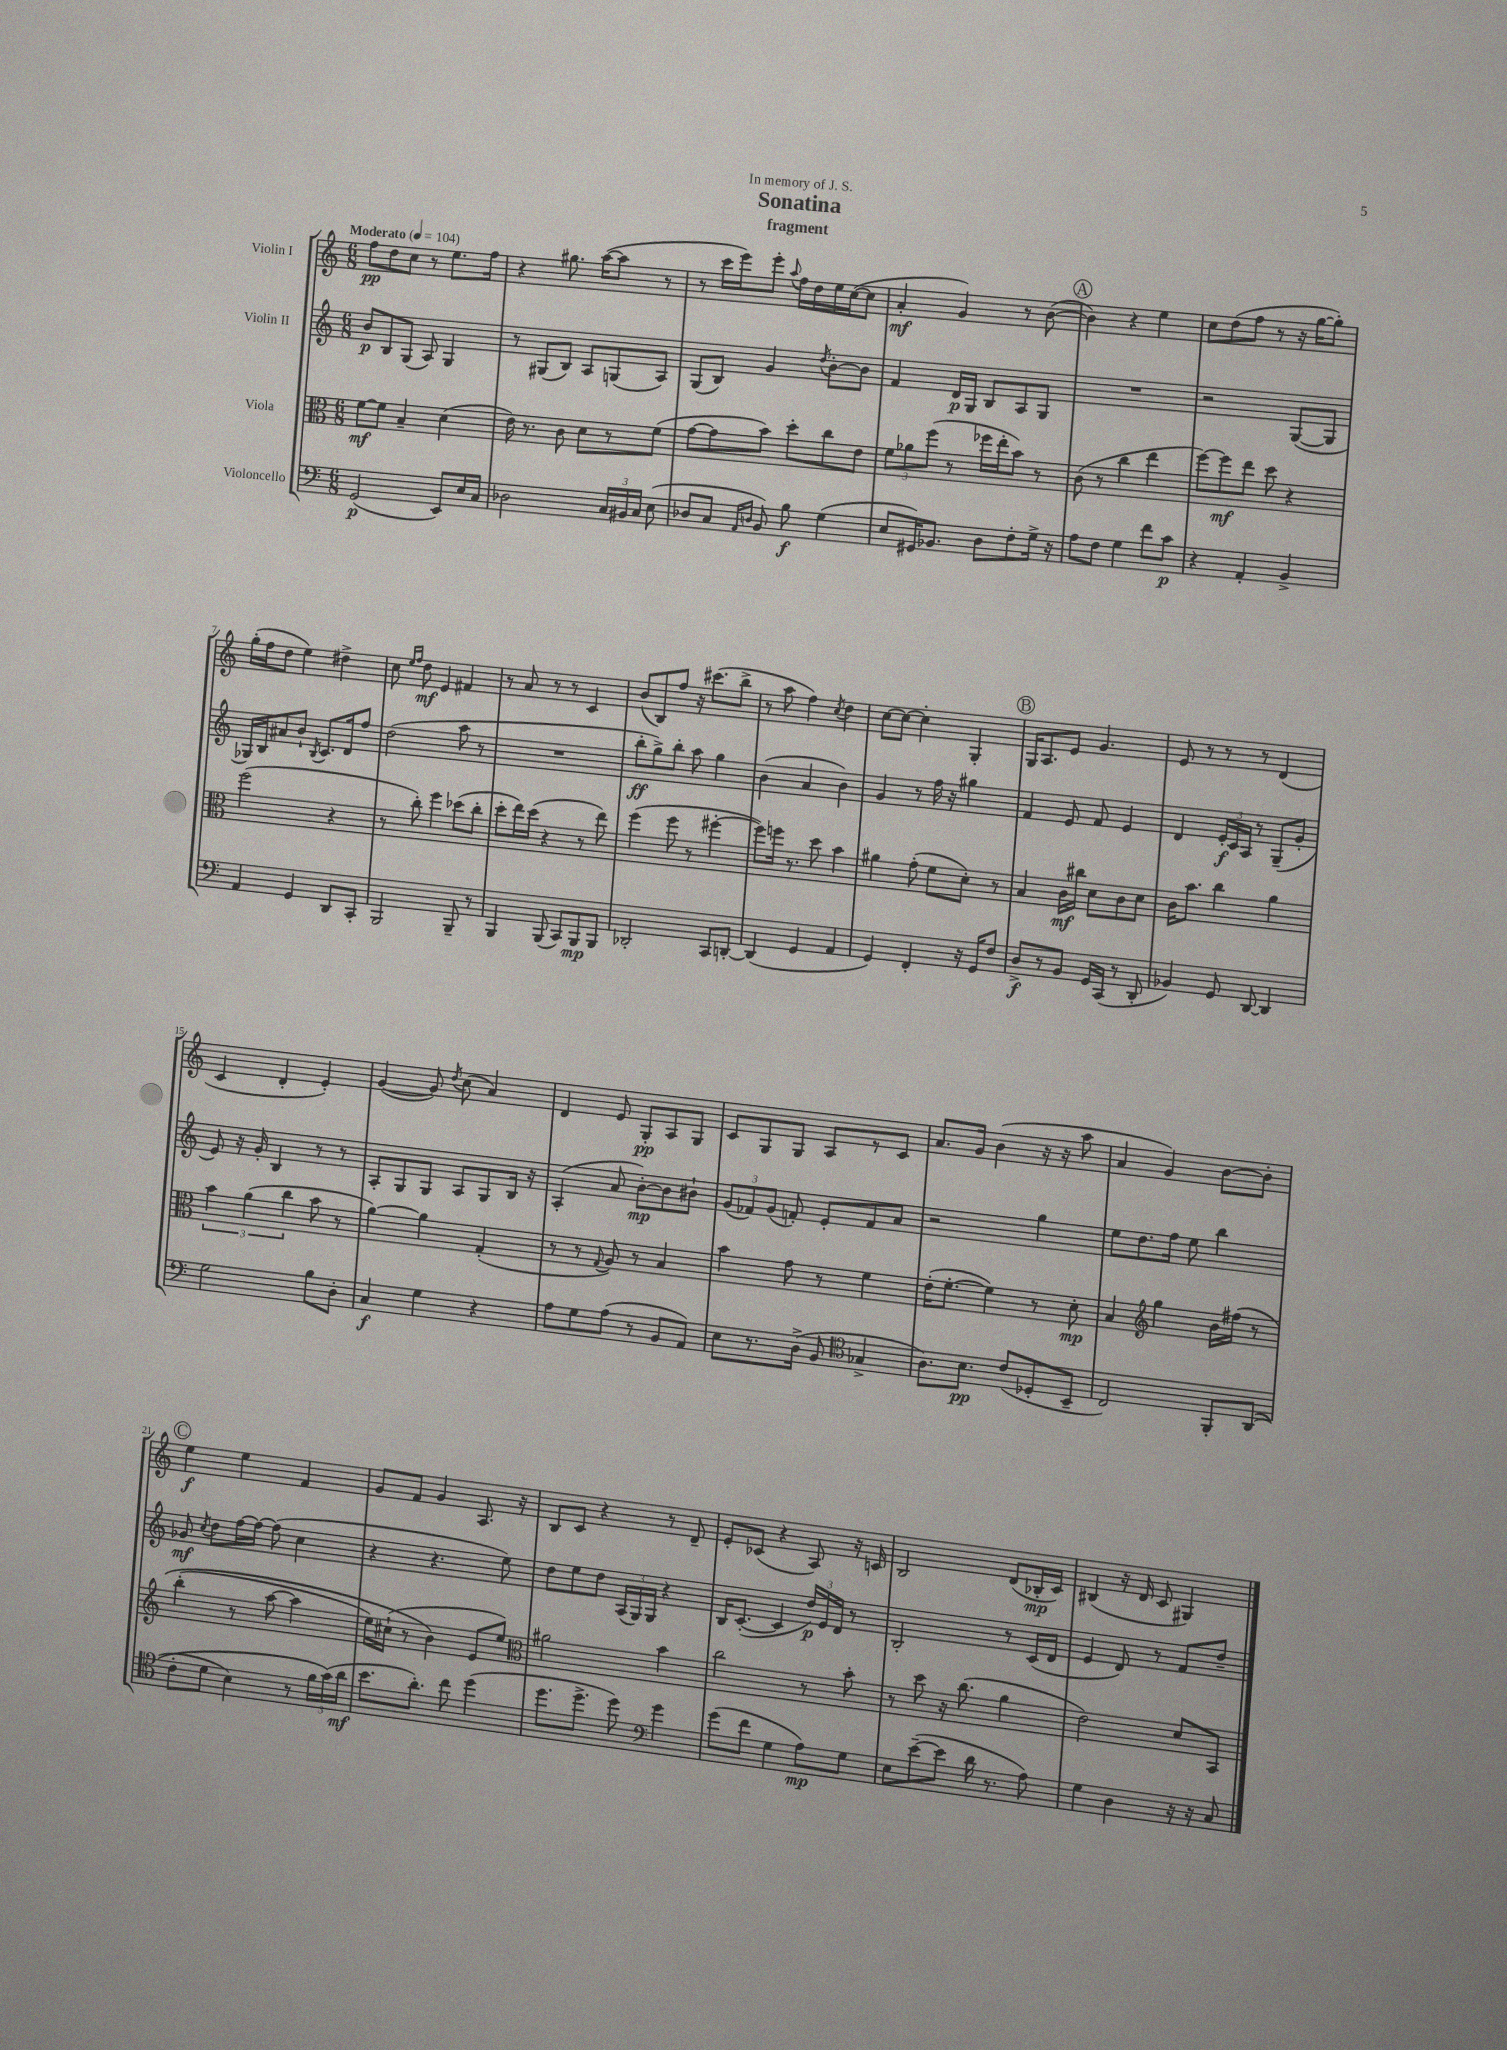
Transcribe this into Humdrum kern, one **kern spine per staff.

**kern	**dynam	**kern	**dynam	**kern	**dynam	**kern	**dynam
*part4	*part4	*part3	*part3	*part2	*part2	*part1	*part1
*staff4	*staff4	*staff3	*staff3	*staff2	*staff2	*staff1	*staff1
*I"Violoncello	*	*I"Viola	*	*I"Violin II	*	*I"Violin I	*
*clefF4	*	*clefC3	*	*clefG2	*	*clefG2	*
*k[]	*	*k[]	*	*k[]	*	*k[]	*
*M6/8	*	*M6/8	*	*M6/8	*	*M6/8	*
*MM104	*	*MM104	*	*MM104	*	*MM104	*
=1	=1	=1	=1	=1	=1	=1	=1
!	!	!	!	!	!	!LO:TX:a:B:t=Moderato	!
(2GG/	p	[8f\L	mf	8b/L	p	8ff\L	pp
.	.	8f\J]	.	8B/	.	8dd\	.
.	.	4B~/	.	(8G/J	.	8cc\J	.
.	.	.	.	8A/)	.	8r	.
8EE/L)	.	(4d\	.	4G/	.	8.ee\L	.
16E/L	.	.	.	.	.	.	.
16C/JJ	.	.	.	.	.	16ff\Jk	.
=2	=2	=2	=2	=2	=2	=2	=2
2D-X\	.	16e\)	.	8r	.	4r	.
.	.	8.r	.	.	.	.	.
.	.	.	.	(8G#X/L	.	.	.
.	.	8c\	.	8B/J)	.	8.gg#X\	.
.	.	8d\L	.	8A/L	.	.	.
.	.	.	.	.	.	([16aa\KL	.
24C/LL	.	8r	.	(8Gn/	.	8aa\J]	.
24BB#X/	.	.	.	.	.	.	.
24C/JJ	.	.	.	.	.	.	.
(8E\	.	(8f\J	.	8A/J)	.	8r	.
=3	=3	=3	=3	=3	=3	=3	=3
8D-X/L	.	[8g\L	.	(8G/L	.	8r	.
8C/J	.	8g\]	.	8B/J)	.	16ccc\LL	.
.	.	.	.	.	.	16eee\J)	.
16qqAA/LL	.	.	.	.	.	.	.
16qqDn/JJ	.	.	.	.	.	.	.
8BB/)	.	8b\J)	.	4g/	.	8eee'\J	.
.	.	.	.	.	.	8qqaa/	.
8B\	f	8dd'\L	.	.	.	16ff\LL	.
.	.	.	.	.	.	16dd\	.
.	.	.	.	8qdd/	.	.	.
(4G\	.	8cc\	.	[8b'\L	.	16ee\	.
.	.	.	.	.	.	([16cc\J	.
.	.	8e\J	.	8b\J]	.	8cc\J]	.
=4	=4	=4	=4	=4	=4	=4	=4
8E/L	.	12f\L	.	4f/	.	4a'/	mf
.	.	12a-X\	.	.	.	.	.
16GG#X/K)	.	.	.	.	.	.	.
.	.	(12ff\J	.	.	.	.	.
8.BB-X/J	.	.	.	.	.	.	.
.	.	8r	.	16d/LL	p	4g/)	.
.	.	.	.	16G/JJ	.	.	.
8D\L	.	16ff-X\LL	.	8B/L	.	.	.
.	.	16ee'\J	.	.	.	.	.
8F'\	.	8b\J)	.	8A/	.	8r	.
16G^\Jk	.	8r	.	8G/J	.	([8b\	.
16r	.	.	.	.	.	.	.
!!LO:REH:place=s1:t=A
=5	=5	=5	=5	=5	=5	=5	=5
8A\L	.	(8c\	.	2.r	.	4b\])	.
8F\J	.	8r	.	.	.	.	.
4G\	.	4cc\	.	.	.	4r	.
8f\L	.	4ee\	.	.	.	4ee\	.
8c\J	p	.	.	.	.	.	.
=6	=6	=6	=6	=6	=6	=6	=6
4r	.	[8ff\L)	.	2r	.	8cc\L	.
.	.	8ff\]	mf	.	.	(8dd\	.
4AA'/	.	8ee\J	.	.	.	8ff\J	.
.	.	8dd\	.	.	.	8r	.
4BB^/	.	4r	.	([8G/L	.	16r	.
.	.	.	.	.	.	[16gg\KL	.
.	.	.	.	8G/J]	.	8gg'\J])	.
!!LO:LB:g=z
=7	=7	=7	=7	=7	=7	=7	=7
4AA/	.	(2ff\	.	16G-X/LL)	.	(16gg'\LL	.
.	.	.	.	16B/J	.	16ff\J	.
.	.	.	.	8a#X/	.	8dd\J	.
4GG/	.	.	.	8b`/J	.	4ee\)	.
.	.	.	.	8qB/	.	.	.
.	.	.	.	8.c/L	.	.	.
8DD/L	.	4r	.	.	.	4dd#X^\	.
.	.	.	.	16d/k	.	.	.
8CC'/J	.	.	.	8ff/J	.	.	.
=8	=8	=8	=8	=8	=8	=8	=8
2BBB/	.	8r	.	(2dd\	.	8cc\	.
.	.	.	.	.	.	16qqee/LL	.
.	.	.	.	.	.	16qqff/JJ	.
.	.	8cc'\)	.	.	.	8dd\	mf
.	.	4ff\	.	.	.	4e/	.
8BBB~/	.	(8dd-X\L	.	8aa\	.	4f#X/	.
8r	.	8cc'\J	.	8r	.	.	.
=9	=9	=9	=9	=9	=9	=9	=9
4BBB/	.	8dd'\L	.	2.r	.	8r	.
.	.	16ee\L)	.	.	.	8a/	.
.	.	(16dd\JJ	.	.	.	.	.
(8BBB/	.	4r	.	.	.	8r	.
8CC/L)	.	.	.	.	.	8r	.
8BBB/	mp	8r	.	.	.	4c/	.
8BBB/J	.	8ee\)	.	.	.	.	.
=10	=10	=10	=10	=10	=10	=10	=10
2DD-X'/	.	(4ff\	.	8bb'\L	ff	(8b/L	.
.	.	.	.	8gg^\)	.	8B/)	.
.	.	8ff\	.	8bb'\J	.	8ff/J	.
.	.	8r	.	8aa\	.	16r	.
.	.	.	.	.	.	(8.ccc#X\L	.
8CC/L	.	[4ff#X'\	.	4gg\	.	.	.
[8DDn'/J	.	.	.	.	.	8bb^\J	.
=11	=11	=11	=11	=11	=11	=11	=11
(4DD/]	.	8ff#\L])	.	(4b\	.	8r	.
.	.	16ffn\Jk	.	.	.	8aa\	.
.	.	8.r	.	.	.	.	.
4GG/	.	.	.	4a/	.	4ff\)	.
.	.	8dd\	.	.	.	.	.
.	.	.	.	.	.	8qcc/	.
4AA/	.	4b\	.	4b\)	.	4dd\	.
=12	=12	=12	=12	=12	=12	=12	=12
4GG/)	.	4a#X\	.	4g/	.	[8cc\L	.
.	.	.	.	.	.	8cc\J_	.
4FF'/	.	(8g'\	.	8r	.	4cc'\]	.
.	.	8f\L	.	16ff\	.	.	.
.	.	.	.	16r	.	.	.
16r	.	8d'\J)	.	4gg#X\	.	4G'/	.
16GG/KL	.	.	.	.	.	.	.
8F/J	.	8r	.	.	.	.	.
!!LO:REH:place=s1:t=B
=13	=13	=13	=13	=13	=13	=13	=13
8D^/L	f	4B/	.	4f/	.	16G/KL	.
.	.	.	.	.	.	8.A/	.
8r	.	.	.	.	.	.	.
8BB/J	.	16c\LL	mf	8e/	.	8e/J	.
.	.	16cc#X\JJ	.	.	.	.	.
16GG/LL	.	8d\L	.	8f/	.	4.g/	.
(16CC/JJ	.	.	.	.	.	.	.
8r	.	8c\	.	4e/	.	.	.
8DD'/	.	8d\J	.	.	.	.	.
=14	=14	=14	=14	=14	=14	=14	=14
4BB-X/)	.	16c\KL	.	4d/	.	8e/	.
.	.	8.b\J	.	.	.	.	.
.	.	.	.	.	.	8r	.
8GG/	.	4cc\	.	24e'/LL	f	8r	.
.	.	.	.	24c/	.	.	.
.	.	.	.	24A/JJ	.	.	.
[8DD/	.	.	.	8r	.	8r	.
4DD/]	.	4a\	.	(8G~/L	.	(4d/	.
.	.	.	.	8g'/J	.	.	.
!!LO:LB:g=z
=15	=15	=15	=15	=15	=15	=15	=15
2G\	.	6b\	.	8e/)	.	4c/	.
.	.	.	.	16r	.	.	.
.	.	(6a\	.	.	.	.	.
.	.	.	.	16g'/	.	.	.
.	.	.	.	4B/	.	4d'/	.
.	.	6cc\	.	.	.	.	.
8B\L	.	8b\	.	8r	.	4e'/)	.
8D'\J	.	8r	.	8r	.	.	.
=16	=16	=16	=16	=16	=16	=16	=16
4C/	f	[4a\)	.	8A'/L	.	([4g/	.
.	.	.	.	8G/	.	.	.
4G\	.	4a\]	.	8G/J	.	8g/])	.
.	.	.	.	.	.	8qdd/	.
.	.	.	.	8A/L	.	(8cc\	.
4r	.	(4G'/	.	8G/	.	4a/)	.
.	.	.	.	16B/Jk	.	.	.
.	.	.	.	16r	.	.	.
=17	=17	=17	=17	=17	=17	=17	=17
8A\L	.	8r	.	(4A'/	.	4d/	.
8G\	.	8r	.	.	.	.	.
.	.	8qqG/	.	.	.	.	.
(8A\J	.	8A/)	.	8a/	.	8e/	.
8r	.	8r	.	[8b'\L)	mp	8G'/L	pp
8BB/L	.	4B/	.	8b\]	.	8A/	.
8AA/J)	.	.	.	8b#X`\J	.	8G/J	.
=18	=18	=18	=18	=18	=18	=18	=18
8E\L	.	4b\	.	(12g/L	.	8c/L	.
.	.	.	.	12f-X/)	.	.	.
8.r	.	.	.	.	.	8G/	.
.	.	.	.	(12g/J	.	.	.
.	.	8g\	.	8fn'/)	.	8G/J	.
(16D^\Jk	.	.	.	.	.	.	.
8BB/	.	8r	.	8e'/L	.	8A/L	.
*clefC4	*	*	*	*	*	*	*
4G-X^/	.	4f\	.	8f/	.	8r	.
.	.	.	.	8a/J	.	8c/J	.
=19	=19	=19	=19	=19	=19	=19	=19
8.A\L)	.	(16e'\KL	.	2r	.	8.a/L	.
.	.	[8.f'\J	.	.	.	.	.
8.B\J	pp	.	.	.	.	16g/Jk	.
.	.	4f\])	.	.	.	(4b\	.
(8c/L	.	.	.	.	.	.	.
8D-X'/	.	8r	.	4gg\	.	16r	.
.	.	.	.	.	.	16r	.
8BB~/J	.	8d'\	mp	.	.	8aa\	.
=20	=20	=20	=20	=20	=20	=20	=20
2C/)	.	4B/	.	8ee\L	.	4a/	.
.	.	.	.	8.dd\	.	.	.
*	*	*clefG2	*	*	*	*	*
.	.	4gg\	.	.	.	4g/)	.
.	.	.	.	16ff\Jk	.	.	.
.	.	.	.	8ee\	.	.	.
8FF'/L	.	16b\LL	.	4bb\	.	[8b\L	.
.	.	(16ff#X\JJ	.	.	.	.	.
((8AA/J	.	8r	.	.	.	8b'\J]	.
!!LO:LB:g=z
!!LO:REH:place=s1:t=C
=21	=21	=21	=21	=21	=21	=21	=21
8c'\L	.	(4bb'\	.	8g-X/	mf	4ee\	f
.	.	.	.	8qcc/	.	.	.
8d\J	.	.	.	8dd\L	.	.	.
4B\)	.	8r	.	[16ff\L	.	4ee\	.
.	.	.	.	16ff\JJ_	.	.	.
.	.	[8aa\	.	(8ff\]	.	.	.
8r	.	4aa\]	.	4cc\	.	4f/	.
24f\LL	.	.	.	.	.	.	.
(24g\)	.	.	.	.	.	.	.
24a\JJ	mf	.	.	.	.	.	.
=22	=22	=22	=22	=22	=22	=22	=22
8.b\L	.	16ee\LL)	.	4r	.	8g/L	.
.	.	(16cc#X`\JJ	.	.	.	.	.
.	.	8r	.	.	.	8f/J	.
8.a'\J)	.	.	.	.	.	.	.
.	.	4b\)	.	4.r	.	4g/	.
8cc\	.	.	.	.	.	.	.
(4dd\	.	8e/L	.	.	.	8.A/	.
.	.	8ee/J)	.	8ee\)	.	.	.
.	.	.	.	.	.	16r	.
=23	=23	=23	=23	=23	=23	=23	=23
*	*	*clefC3	*	*	*	*	*
8.dd\L	.	2a#X\	.	8dd\L	.	8B/L	.
.	.	.	.	8ee\	.	8c/J	.
8.dd^\J	.	.	.	.	.	.	.
.	.	.	.	8dd\J	.	4r	.
8dd\)	.	.	.	(24A/LL	.	.	.
.	.	.	.	24G/)	.	.	.
.	.	.	.	24G/JJ	.	.	.
*clefF4	*	*	*	*	*	*	*
4g\	.	4b\	.	4r	.	8r	.
.	.	.	.	.	.	8d~/	.
=24	=24	=24	=24	=24	=24	=24	=24
(8g\L	.	2cc\	.	16B/KL	.	8e'/L	.
.	.	.	.	([8.c'/J	.	.	.
8f\J	.	.	.	.	.	(8c-X/J	.
4G\	.	.	.	4c/]	.	4r	.
8A\L)	mp	8r	.	24dd/LL)	p	8A/)	.
.	.	.	.	24e/	.	.	.
.	.	.	.	24d/JJ	.	.	.
8G\J	.	8b'\	.	8r	.	16r	.
.	.	.	.	.	.	16cn/	.
=25	=25	=25	=25	=25	=25	=25	=25
8E\L	.	8r	.	2B'/	.	2B/	.
([8e~\	.	8dd\	.	.	.	.	.
8e\J]	.	16r	.	.	.	.	.
.	.	(8.cc\	.	.	.	.	.
16d\	.	.	.	.	.	.	.
8.r	.	.	.	.	.	.	.
.	.	4a\	.	8r	.	(8d/L	.
8A\)	.	.	.	(16c/LL	.	16B-X'/L	mp
.	.	.	.	16d/JJ	.	16c/JJ)	.
=26	=26	=26	=26	=26	=26	=26	=26
4G\	.	2e\)	.	4e/	.	(4B#X/	.
4D\	.	.	.	8d/)	.	16r	.
.	.	.	.	.	.	16d/	.
.	.	.	.	8r	.	8c/	.
16r	.	8d/L	.	8f/L	.	4G#X/)	.
16r	.	.	.	.	.	.	.
8C/	.	8BB/J	.	8dd~/J	.	.	.
==	==	==	==	==	==	==	==
*-	*-	*-	*-	*-	*-	*-	*-
